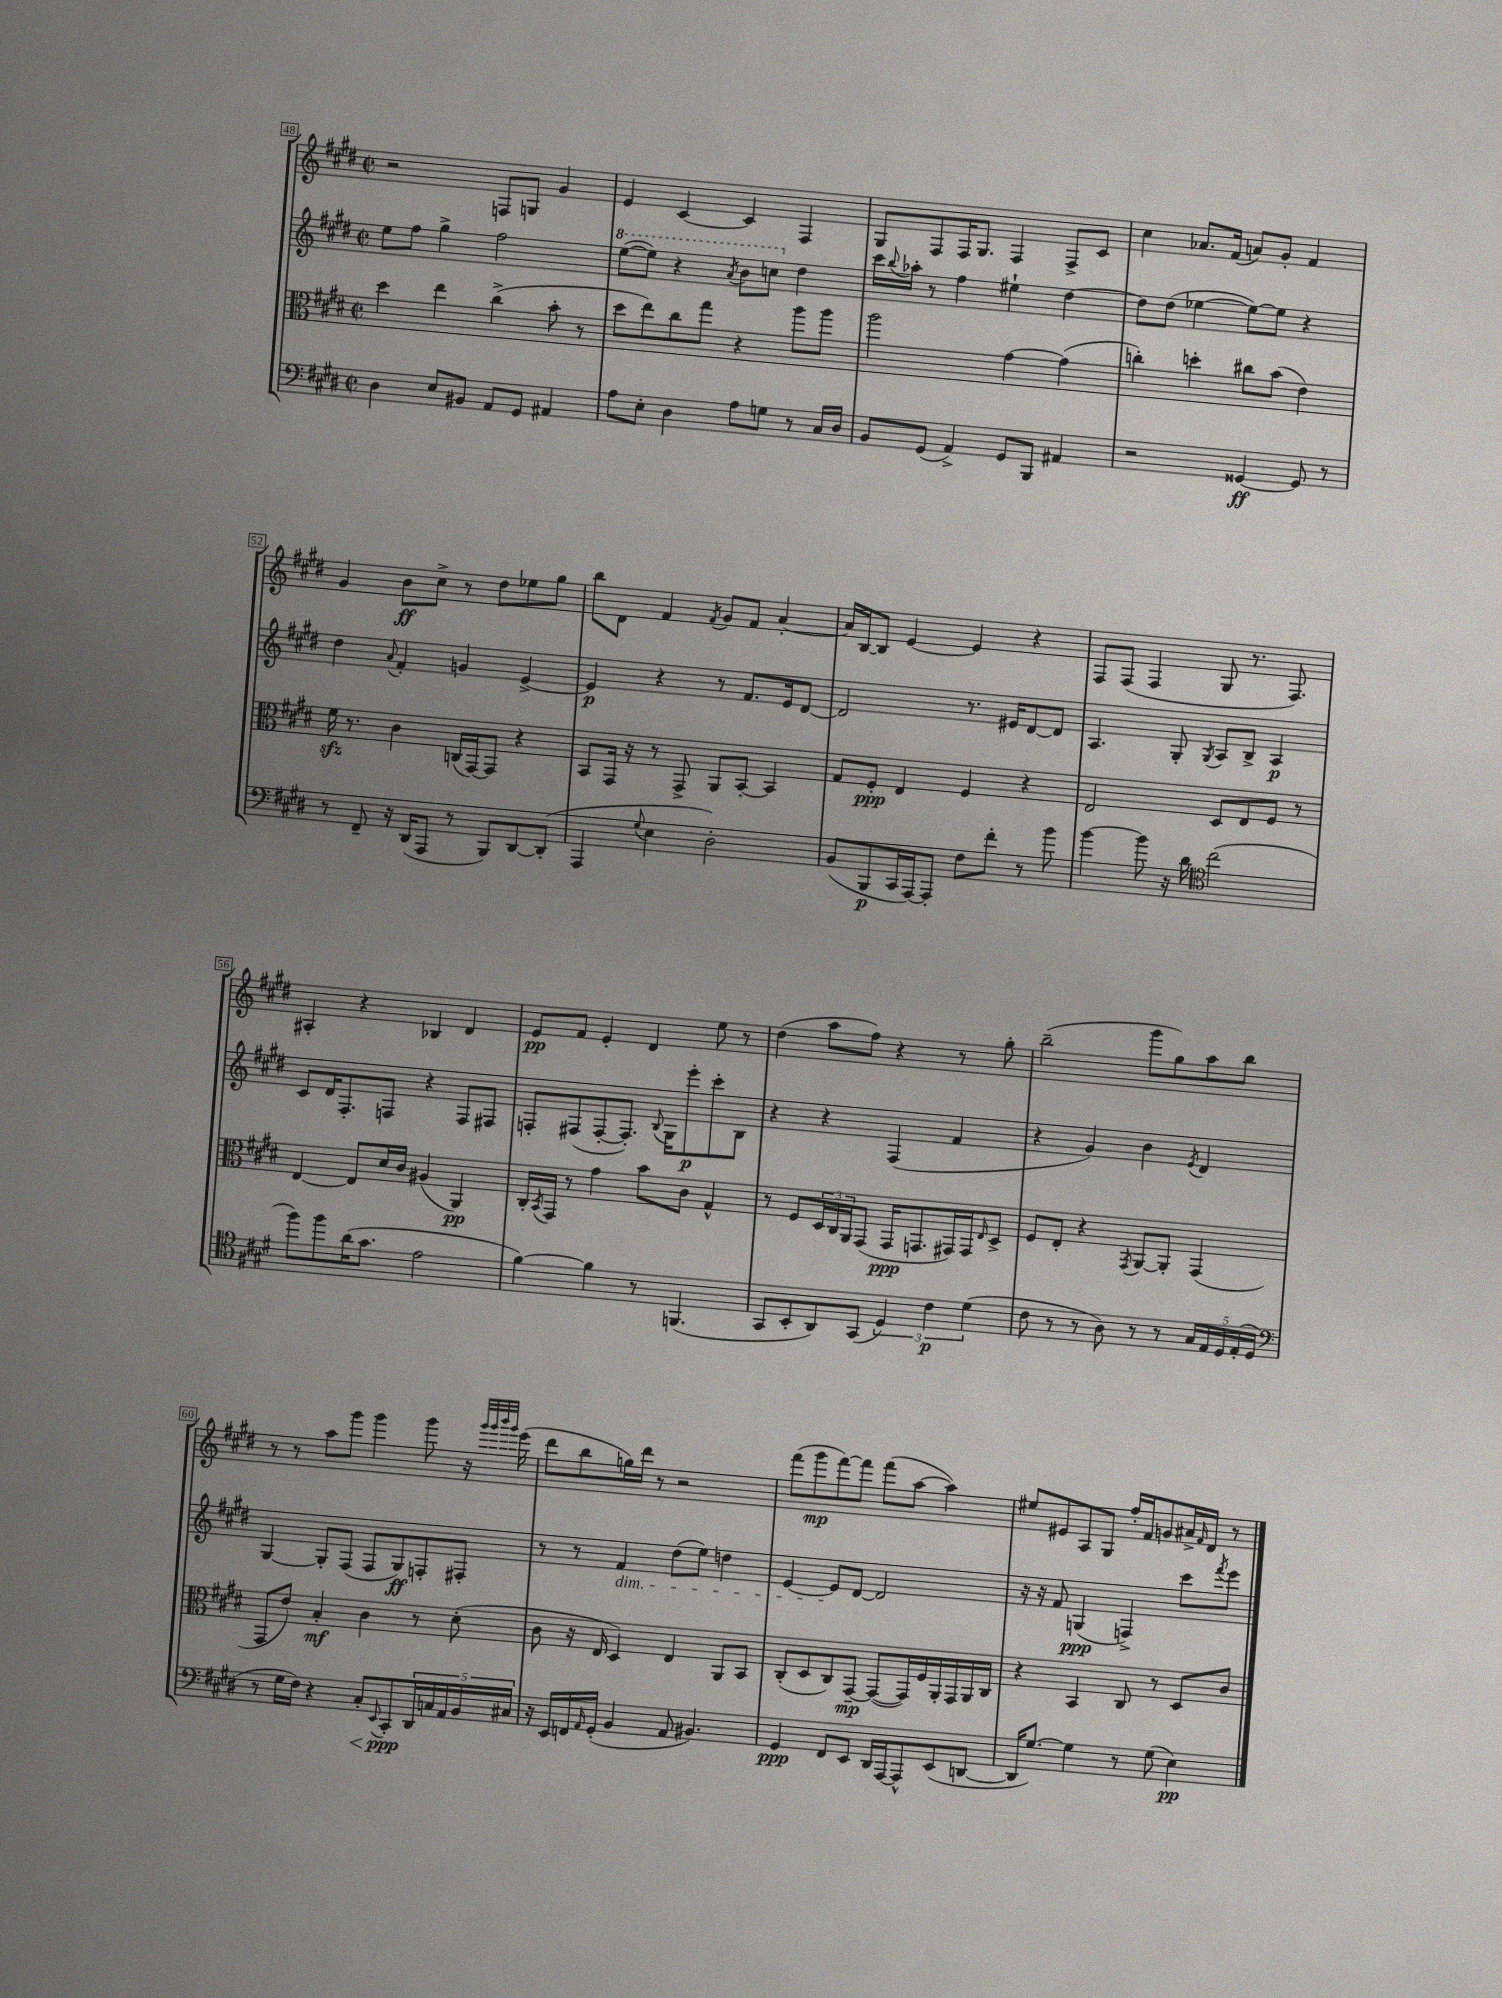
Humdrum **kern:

**kern	**kern	**kern	**kern
*staff4	*staff3	*staff2	*staff1
*clefF4	*clefC3	*clefG2	*clefG2
*k[f#c#g#d#]	*k[f#c#g#d#]	*k[f#c#g#d#]	*k[f#c#g#d#]
*M2/2	*M2/2	*M2/2	*M2/2
*met(c|)	*met(c|)	*met(c|)	*met(c|)
4D#\	4dd#\	8ee\L	2r
.	.	8ff#\J	.
8E/L	4ee\	4gg#^\	.
8BB#/J	.	.	.
8AA/L	(4cc#^\	2ff#\	8F/L
8GG#/J	.	.	8G/J
4AA#/	8b'\	.	4g#/
.	8r	.	.
=	=	=	=
8A\L	8dd#\L	([8eee\L	4e/
8E'\J	8ee\)	8eee\]J)	.
4D#\	8cc#\	4r	[4c#/
.	8gg#\J	.	.
.	.	8qaa/	.
8A\L	4r	8bb\L	4c#/]
8G\J	.	8ccc\J	.
8r	8aa\L	4dd#\	4F#/
16C#/LL	8aa\J	.	.
16D#/JJ	.	.	.
=	=	=	=
8BB/L	2aa\	16ccc#\LL	8G#/L
.	.	8qqbb/	.
.	.	16aa-'\JJ	.
(8GG#/J	.	8r	8F#/
4AA^/)	.	4ff#\	16F#/K
.	.	.	8.G#/J
8GG#/L	[4g#\	4ee#`\	4F#/
8BBB/J	.	.	.
4AA#/	(4g#\]	[4dd#\	8F#^/L
.	.	.	8c#/J
=	=	=	=
2r	4cc'\)	8dd#\]L	4cc#\
.	.	(8dd#\J	.
.	4dd'\	[4ee-\	8.a-/L
.	.	.	(16f#/Jk
[4GG##/	8cc#\L	8ee-\_L)	8a/L)
.	(8b\J	8ee-\]J	8g#'/J
8GG##/]	4e\)	4r	4f#/
8r	.	.	.
=	=	=	=
8r	16f#\	4dd#\	4g#/
.	8.r	.	.
8FF#~/	.	.	.
.	.	8qqa/	.
16r	4c#\	4f#'/	8b\L
(16DD#/LK	.	.	.
8AAA/J	.	.	8cc#^\J
8r	(16C/LL	4g/	8r
.	[16GG#/J)	.	.
8BBB/L)	8GG#/]J	.	8dd#\L
[8DD#/	4r	[4e^/	8ee-\
(8DD#'/]J	.	.	8gg#\J
=	=	=	=
4AAA/	8BB/L	4e/]	8bb\L
.	16GG#/Jk	.	8d#\J
.	16r	.	.
8qqG#/	.	.	.
4E\	8r	4r	4f#/
.	8GG#^/	.	.
.	.	.	8qf#/
2D#'\)	8AA/L	8r	8g#/L
.	[8BB'/J	8.f#/L	8f#/J
.	4BB/]	.	[4a'/
.	.	16e/k	.
.	.	[8d#/J	.
=	=	=	=
(8BB/L	8G#/L	2d#/]	16a/]LL
.	.	.	[16B/J
8BBB/	8F#'/J	.	8B/]J
16CC#/L	4E/	.	[4e/
[16AAA/J)	.	.	.
8AAA'/]J	.	.	.
8F#\L	4F#/	8.r	4e/]
8f#'\J	.	.	.
.	.	16e#/LK	.
8r	4r	[8d#/	4r
8b\	.	8d#/]J	.
=	=	=	=
[4b\	2E/	4.A/	8F#/L
.	.	.	(8F#/J
8b\]	.	.	4F#/
16r	.	8G#'/	.
16d#\	.	.	.
*clefC4	*	*	*
.	.	8qG#/	.
(2cc#\	8D#/L	8A/L	8G#/
.	8E/	8B^/J	8.r
.	8F#/J	4A/	.
.	.	.	8.F#/)
.	8r	.	.
=	=	=	=
8ff#\L)	[4E/	8c#/L	4A#'/
8ff#\	.	16d#/K	.
.	.	8.F#'/	.
(16a\K	8E/]L	.	4r
8.g#\J	.	.	.
.	16d#/L	8F/J	.
.	16c#/JJ	.	.
2e\	(4A#/	4r	4B-/
.	4AA/)	8F/L	4d#/
.	.	8F#/J	.
=	=	=	=
[4f#\)	16C#'/LL	8F'/L	8e/L
.	8qBB/	.	.
.	16GG#/JJ	.	.
.	8r	(8F#/	8f#/J
4f#\]	4g#\	[8F#'/	4e'/
.	.	8.F#'/]J)	.
8r	8b\L	.	4d#/
.	.	8qqB/	.
.	.	16G#\LK	.
(4.FF/	8c#\J	8eee'\	.
.	4G#^^/	8ccc#'\	8ee\
.	.	8B\J	8r
=	=	=	=
8GG#/L	8r	4r	(4dd#\
8BB'/	8F#/L	.	.
8AA/)	24D#/L	4r	8aa\L
.	24C#/	.	.
.	24AA/J	.	.
(8GG#/J	(8GG#/J	.	8ff#\J)
6D#/)	16GG#/LK	(4F#/	4r
.	8.GG/	.	.
6c#\	.	.	.
.	16GG#/L)	4f#/	8r
.	16GG#/J	.	.
(6d#\	.	.	.
.	16qqE/	.	.
.	8D#^/J	.	8gg#'\
=	=	=	=
8c#\	8F#/L	4r	(2bb~\
8r	8E'/J	.	.
8r	4r	4g#/)	.
8A\)	.	.	.
.	8qGG#/	.	.
8r	[8AA/L	4b\	8ggg#\L
8r	8AA'/]J	.	8gg#\)
.	.	8qe/	.
20G#/LL	(4GG#/	4d#/	8aa\
20E/	.	.	.
20D#/	.	.	.
.	.	.	8bb\J
(20E'/	.	.	.
20D#/JJ	.	.	.
=	=	=	=
*clefF4	*	*	*
8r	8GG#/L	[4G#/	8r
16G#\LL	8e/J)	.	8r
16F#\JJ)	.	.	.
4r	4B'/	8G#'/]L	8aa\L
.	.	(8F#/J	8ggg#\J
8C#'/L	4c#\	8F#/L	4ggg#\
8qqEE/	.	.	.
8CC#'/	.	8G#/)	.
20DD#/L	8r	8F'/	8ggg#\
20C/	.	.	.
20AA/	.	.	.
.	(8d#'\	8F#'/J	16r
20BB/	.	.	.
.	.	.	32qqggg#/LLL
.	.	.	32qqggg#/
.	.	.	32qqbbb/
.	.	.	32qqggg#/JJJ
.	.	.	(16eee\
20C#/JJ	.	.	.
=	=	=	=
16r	8c#\	8r	8ddd#\L
16EE/LL	.	.	.
16FF/	16r	8r	8bb\
16qqAA/	.	.	.
(16GG#'/JJ	16E/	.	.
4BB/	4D#/)	4f#/	16gg\L)
.	.	.	16ddd#\JJ
.	.	.	8r
8AA/	4E/	(8dd#\L	2r
4.BB#/)	.	8ee\J)	.
.	8AA/L	4dd\	.
.	8BB/J	.	.
=	=	=	=
4GG#/	(8C#'/L	[4e/	(8fff#\L
.	8D#/	.	8ggg#\
8FF#/L	8C#/)	8e/]L	[8fff#\)
8EE/J	[8GG#~/J	[8d#/J	8fff#\]J
16DD#/LL	(8GG#/_L	2d#/]	(8fff#\L
[16AAA/J	.	.	.
8AAA^^/]	16GG#/]L)	.	[8aa\J
.	16F#/	.	.
(8EE/	16AA'/	.	4aa\])
.	16GG#/	.	.
[8DD/J	16AA/	.	.
.	16C#/JJ	.	.
=	=	=	=
16DD/]LK	4r	16r	8ee#/L
[8.G#/J)	.	16r	.
.	.	8f#/	8e#/
4G#\]	4BB/	(4G/	8A/
.	.	.	8G#/J
8r	8C#/	4F^/)	16ff#'/LL
.	.	.	16f#/J
(8G#\	8r	.	8g/
4E\)	8D#/L	8ccc#\L	16a#^/L
.	.	.	16qqf#/
.	.	.	16d#/JJ
.	.	8qfff#/	.
.	8c#/J	8eee\J	8r
==	==	==	==
*-	*-	*-	*-
